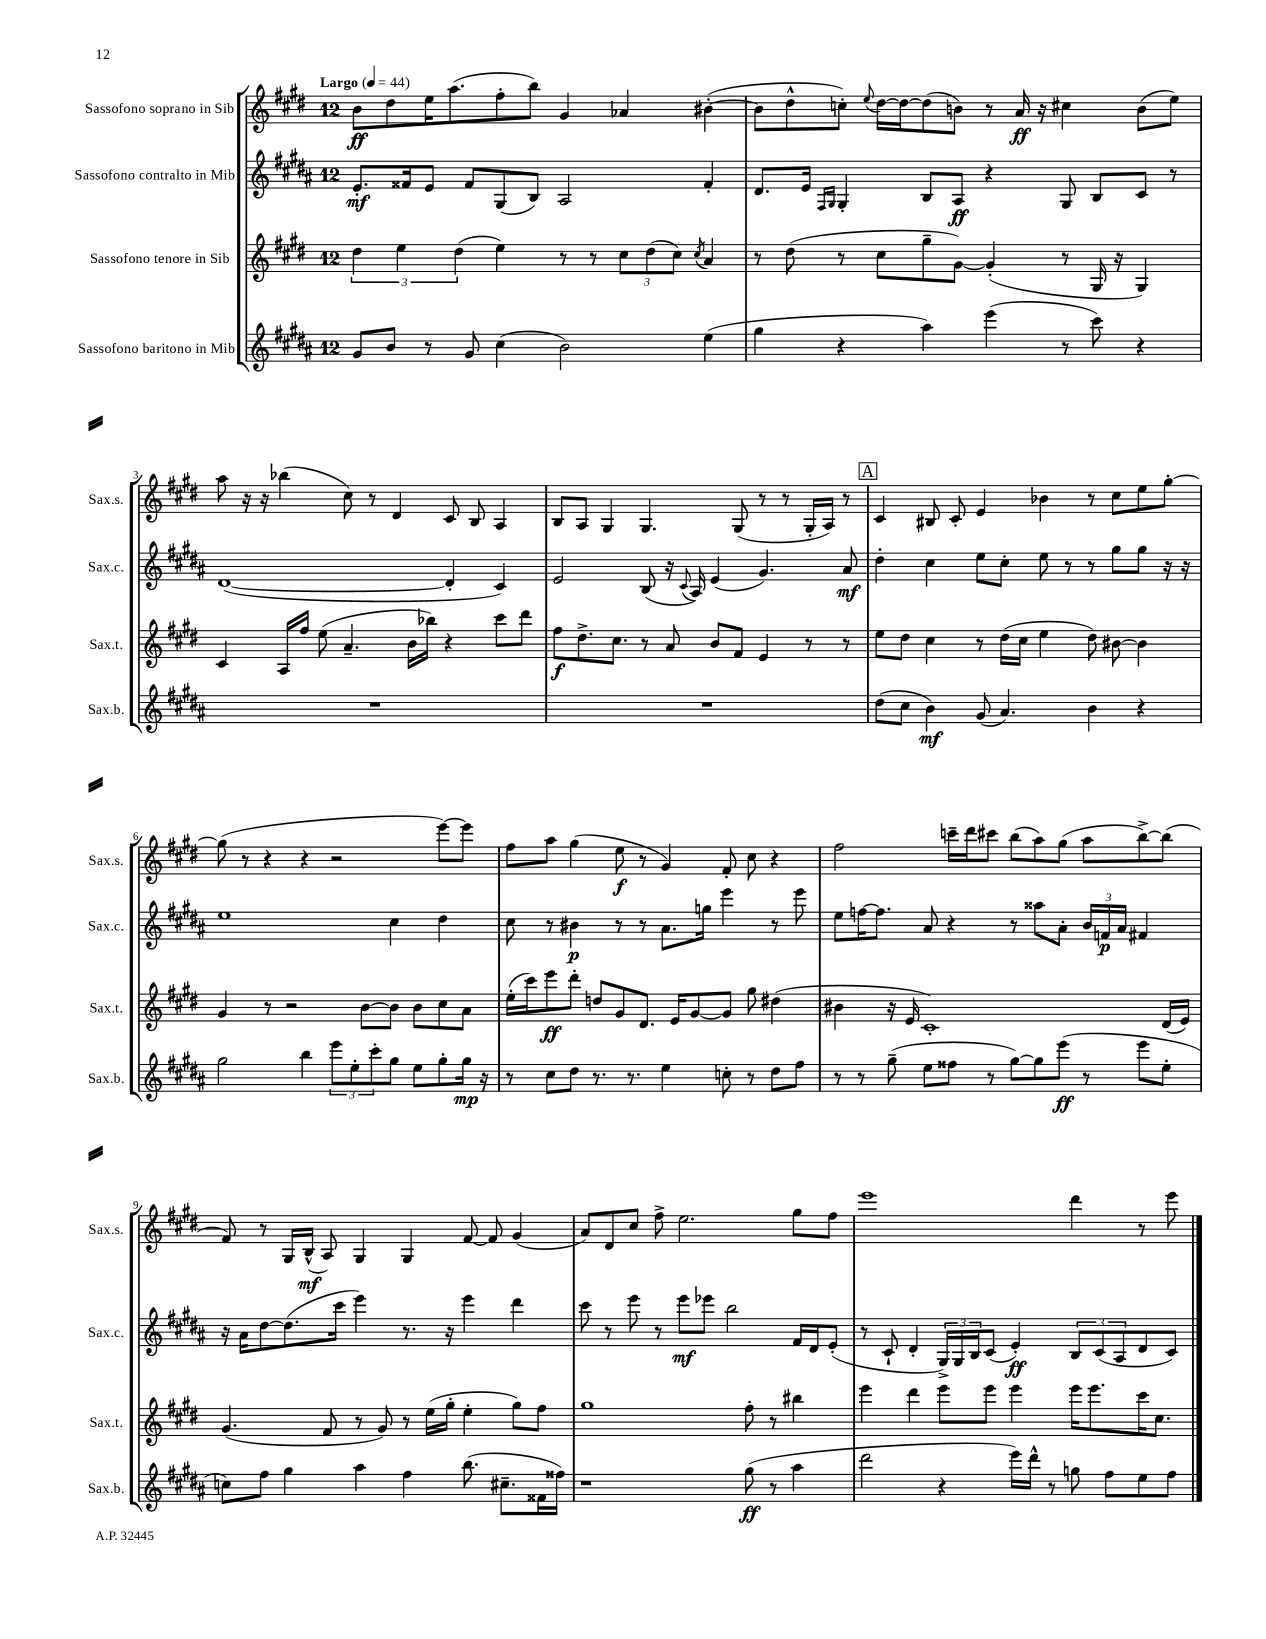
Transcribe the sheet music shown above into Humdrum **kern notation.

**kern	**kern	**kern	**kern
*staff4	*staff3	*staff2	*staff1
*clefG2	*clefG2	*clefG2	*clefG2
*k[f#c#g#d#a#]	*k[f#c#g#d#]	*k[f#c#g#d#a#]	*k[f#c#g#d#]
*M12/8	*M12/8	*M12/8	*M12/8
*MM44	*MM44	*MM44	*MM44
8g#/L	6dd#\	8.e'/L	8b\L
8b/J	.	.	8dd#\
.	6ee\	.	.
.	.	16f##/k	.
8r	.	8e/J	16ee\K
.	.	.	(8.aa\
.	(6dd#\	.	.
8g#/	.	8f##/L	.
(4cc#\	4ee\)	(8G#/	8ff#'\
.	.	8B/J)	8bb\J)
2b\)	8r	2A#/	4g#/
.	8r	.	.
.	12cc#\L	.	4a-/
.	(12dd#\	.	.
.	12cc#\J)	.	.
.	8qcc#/	.	.
(4ee\	4a/	4f##'/	([4b#'\
=	=	=	=
4gg#\	8r	8.d#/L	8b#\]L
.	(8dd#\	.	8dd#^^\
.	.	16e/Jk	.
.	.	16qqF#/LL	.
.	.	16qqG#/JJ	.
4r	8r	4G#'/	8cc'\J)
.	.	.	8qqee/
.	8cc#\L	.	[16dd#\LL
.	.	.	16dd#\_J
4aa#\)	8gg#~\	8B/L	(8dd#\]
.	[8g#\J)	8A#/J	8b\J)
(4eee\	(4g#'/]	4r	8r
.	.	.	16a/
.	.	.	16r
8r	8r	8G#/	4cc#\
8ccc#\)	16G#/	8B/L	.
.	16r	.	.
4r	4G#/)	8c#/J	(8b\L
.	.	8r	8ee\J)
=	=	=	=
1.r	4c#/	([1d#	8aa\
.	.	.	16r
.	.	.	16r
.	16A/LL	.	(4bb-\
.	16ff#/JJ	.	.
.	(8ee\	.	.
.	4.a~/	.	8cc#\)
.	.	.	8r
.	.	.	4d#/
.	16b\LL	.	.
.	16bb-\JJ)	.	.
.	4r	4d#'/]	8c#/
.	.	.	8B/
.	8ccc#\L	4c#/)	4A/
.	8ddd#\J	.	.
=	=	=	=
1.r	8ff#\L	2e/	8B/L
.	8.dd#^\	.	8A/J
.	.	.	4G#/
.	8.cc#\J	.	.
.	8r	(8B/	4.G#/
.	8a/	16r	.
.	.	8qqc#/	.
.	.	16A#/)	.
.	8b/L	(4e/	.
.	8f#/J	.	(8G#/
.	4e/	4.g#/)	8r
.	.	.	8r
.	8r	.	16G#'/LL
.	.	.	16A/JJ)
.	8r	8a#/	8r
=	=	=	=
(8dd#\L	8ee\L	4dd#'\	4c#/
8cc#\J	8dd#\J	.	.
4b\)	4cc#\	4cc#\	8B#/
.	.	.	8c#'/
(8g#/	8r	8ee\L	4e/
4.a#/)	(16dd#\LL	8cc#'\J	.
.	16cc#\JJ	.	.
.	4ee\	8ee\	4b-\
.	.	8r	.
4b\	8dd#\)	8r	8r
.	[8b#\	8gg#\L	8cc#\L
4r	4b#\]	8gg#\J	8ee\
.	.	16r	[8gg#'\J
.	.	16r	.
=	=	=	=
2gg#\	4g#/	1ee	(8gg#\]
.	.	.	8r
.	8r	.	4r
.	2r	.	.
4bb\	.	.	4r
12eee\L	.	.	2r
12ee'\	.	.	.
.	[8b\L	.	.
12ccc#'\	.	.	.
8gg#\J	8b\]J	4cc#\	.
8ee\L	8b\L	.	.
8gg#'\	8cc#\	4dd#\	[8eee\L)
16gg#\Jk	8a\J	.	8eee\]J
16r	.	.	.
=	=	=	=
8r	(16ee'\LL	8cc#\	8ff#\L
.	16ccc#\J)	.	.
8cc#\L	8eee\	8r	8aa\J
8dd#\J	8ddd#'\J	4b#\	(4gg#\
8.r	8dd/L	.	.
.	8g#/	8r	8ee\
8.r	.	.	.
.	8.d#/J	8r	8r
4ee\	.	8.a#\L	4g#/)
.	16e/LK	.	.
.	[8g#/	.	.
.	.	16gg\Jk	.
8cc'\	8g#/]J	4eee\	8f#'/
8r	8gg#\	.	8cc#\
8dd#\L	(4dd#\	8r	4r
8ff#\J	.	8eee\	.
=	=	=	=
8r	4b#\	8ee\L	2ff#\
8r	.	[16ff\K	.
.	.	8.ff\]J	.
(8gg#~\	16r	.	.
.	16e/	.	.
8ee\L	1c#')	8a#/	.
8ff##\J	.	4r	16ccc~\LL
.	.	.	16ddd#\J
8r	.	.	8ccc#\J
[8gg#\L)	.	8r	(8bb\L
8gg#\]	.	8aa##\L	8aa\)
(8eee\J	.	8a#'\J	(8gg#\J
8r	.	24b/LL	8aa\L
.	.	24f/	.
.	.	24a#/JJ	.
8eee\L	.	4f#/	[8bb^\)
8ee'\J	(16d#/LL	.	(8bb\]J
.	16e/JJ)	.	.
=	=	=	=
8cc\L)	(4.g#/	16r	8f#/)
.	.	16a#\LK	.
8ff#\J	.	[8dd#\	8r
4gg#\	.	(8.dd#\]	16G#/LL
.	.	.	(16B^^/JJ
.	8f#/	.	8A/)
.	.	16ccc#\Jk	.
4aa#\	8r	4eee\)	4G#/
.	8g#/)	.	.
4ff#\	8r	8.r	4G#/
.	(16ee\LL	.	.
.	16gg#'\JJ	16r	.
(8.bb\	4ee'\	4eee\	[8f#/
.	.	.	8f#/]
8.cc#~\L	.	.	.
.	8gg#\L)	4ddd#\	(4g#/
16f##\L	8ff#\J	.	.
16ff##\JJ)	.	.	.
=	=	=	=
1r	1gg#	8ccc#\	8a/L)
.	.	8r	8d#/
.	.	8eee\	8cc#/J
.	.	8r	8ff#^\
.	.	8eee\L	2.ee\
.	.	8eee-\J	.
.	.	2bb\	.
(8gg#\	8ff#'\	.	.
8r	8r	.	.
4aa#\	4bb#\	16f#/LL	8gg#\L
.	.	16d#/J	.
.	.	(8e'/J	8ff#\J
=	=	=	=
2ddd#\	4eee\	8r	1eee
.	.	8c#`/	.
.	4ddd#\	4d#'/	.
4r	8eee\L	24G#^/LL)	.
.	.	24G#/	.
.	.	24B/J	.
.	8eee\J	(8c#/J	.
16eee\LL)	4eee\	4e'/)	.
16ddd#^^\JJ	.	.	.
8r	.	.	.
8gg\	16eee\LK	12B/L	4ddd#\
.	8.eee\	.	.
.	.	(12c#/	.
8ff#\L	.	.	.
.	.	12A#/	.
8ee\	16ccc#\K	8d#/	8r
.	8.cc#\J	.	.
8ff#\J	.	8c#/J)	8eee\
==	==	==	==
*-	*-	*-	*-
